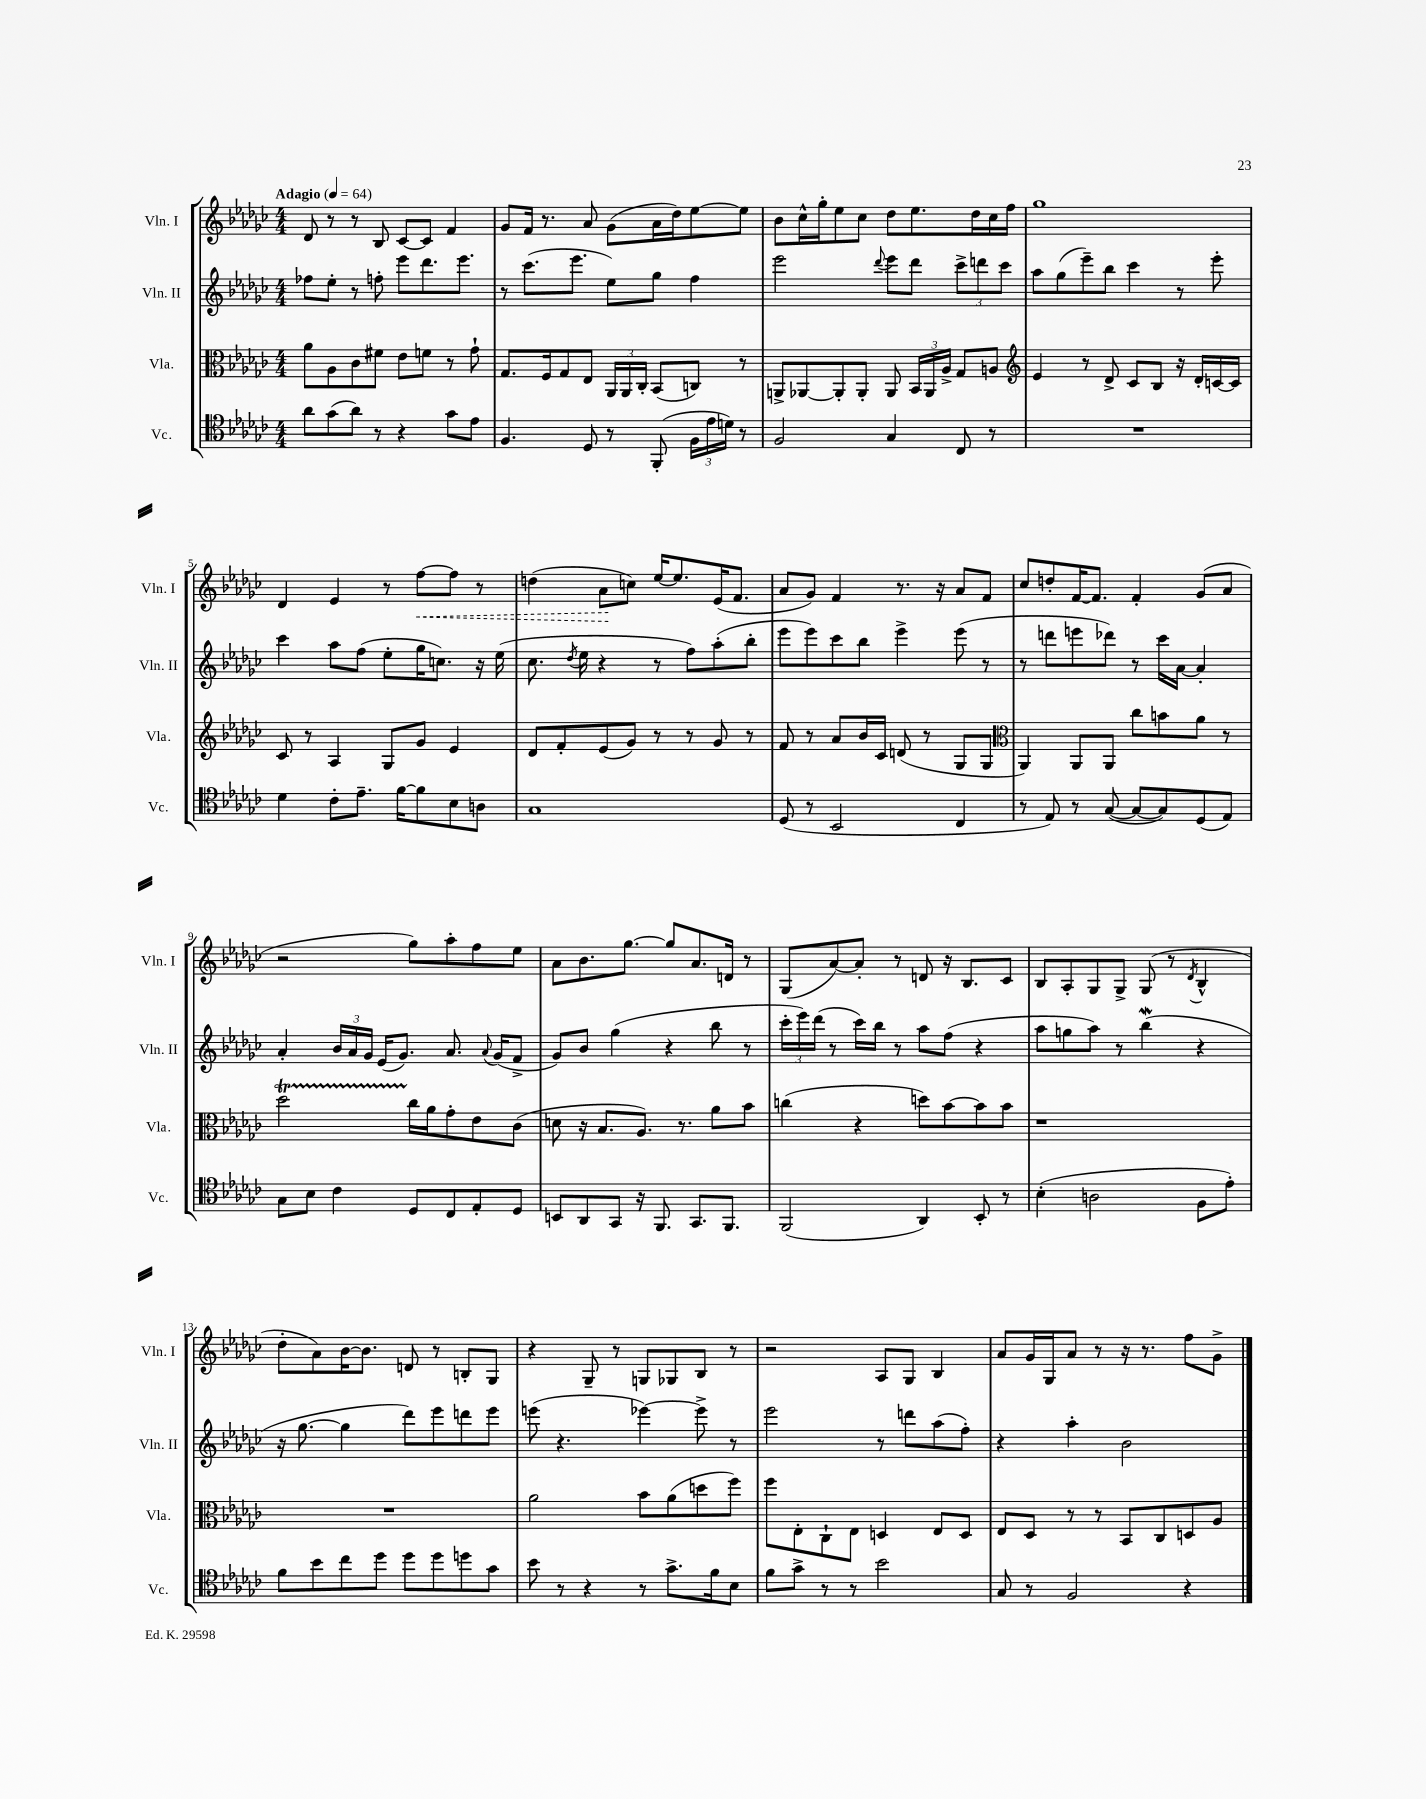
<<
\new StaffGroup <<
\new Staff = "s0" \with { instrumentName = "Vln. I" shortInstrumentName = "Vln. I" } {
    \clef treble \key ges \major \numericTimeSignature \time 4/4 \tempo "Adagio" 4 = 64
    \autoBeamOff des'8 r8 r8 bes8 ces'8[~ ces'8] f'4 |
    ges'8[ f'16] r8. aes'8 ges'8[( aes'16 des''16) ees''8~ ees''8] |
    bes'8[ ces''16-^ ges''16-. ees''8 ces''8] des''8[ ees''8. des''16 ces''16 f''16] |
    ges''1 |
    des'4 ees'4 r8 \once \override Hairpin.style = #'dashed-line f''8[~\< f''8] r8 |
    d''4( aes'8[\! c''8]) ees''16[~ ees''8. ees'16( f'8.] |
    aes'8[ ges'8]) f'4 r8. r16 aes'8[ f'8] |
    ces''8[ d''8-. f'16~ f'8.] f'4-. ges'8[( aes'8] |
    r2 ges''8[) aes''8-. f''8 ees''8] |
    aes'8[ bes'8. ges''8.]~ ges''8[ aes'8. d'16] r8 |
    ges8[( aes'8~) aes'8]-. r8 d'8 r16 bes8.[ ces'8] |
    bes8[ aes8-. ges8 ges8]-> ges8( r8 \acciaccatura { des'8 } bes4-^ |
    des''8[-. aes'8) bes'16~ bes'8.] d'8 r8 b8[-. ges8] |
    r4 ges8-- r8 g8[ ges8 bes8] r8 |
    r2 aes8[ ges8] bes4 |
    aes'8[ ges'16 ges16 aes'8] r8 r16 r8. f''8[ ges'8]-> \bar "|." |
}
\new Staff = "s1" \with { instrumentName = "Vln. II" shortInstrumentName = "Vln. II" } {
    \clef treble \key ges \major \numericTimeSignature \time 4/4
    \autoBeamOff fes''8[ ees''8]-. r8 f''8-. ees'''8[ des'''8. ees'''8.] |
    r8 ces'''8.[( ees'''8.] ees''8[) ges''8] f''4 |
    ees'''2 \appoggiatura { des'''8 } ees'''8[ des'''8] \tuplet 3/2 { ces'''8[-> d'''8 ces'''8] } |
    aes''8[ ges''8( ees'''8--) bes''8] ces'''4 r8 ees'''8-. |
    ces'''4 aes''8[ f''8]( ees''8[-. ges''16 c''8.]) r16 ees''16( |
    ces''8. \acciaccatura { des''8 } ees''16 r4 r8 f''8[) aes''8-.( bes''8]-. |
    ees'''8[ ees'''8) ces'''8 bes''8] ees'''4-> ees'''8( r8 |
    r8 d'''8[ e'''8 des'''8]) r8 ces'''16[ aes'16]~ aes'4-. |
    aes'4-. \tuplet 3/2 { bes'16[ aes'16 ges'16] } ees'16[( ges'8.]) aes'8. \appoggiatura { aes'8 } ges'16[( f'8]-> |
    ges'8[) bes'8] ges''4( r4 bes''8 r8 |
    \tuplet 3/2 { ces'''16[-. ees'''16) des'''16]( } r8 ces'''16[) bes''16] r8 aes''8[ f''8]( r4 |
    aes''8[ g''8 aes''8]) r8 bes''4\mordent( r4 |
    r16 ges''8.~ ges''4 des'''8[) ees'''8 d'''8 ees'''8] |
    e'''8( r4. ees'''4~) ees'''8-> r8 |
    ees'''2 r8 d'''8[ aes''8( f''8]-.) |
    r4 aes''4-. bes'2 \bar "|." |
}
\new Staff = "s2" \with { instrumentName = "Vla." shortInstrumentName = "Vla." } {
    \clef alto \key ges \major \numericTimeSignature \time 4/4
    \autoBeamOff aes'8[ aes8 ces'8 fis'8] ees'8[ f'8] r8 ges'8-! |
    ges8.[ f16 ges8 ees8] \tuplet 3/2 { aes,16[ aes,16 ces16]-. } bes,8[( c8]) r8 |
    a,8[-> aes,8~ aes,8-. aes,8]-. aes,8 \tuplet 3/2 { bes,16[ aes,16 aes16]-> } ges8[ a8] |
    \clef treble ees'4 r8 des'8-> ces'8[ bes8] r16 des'16[-. c'16~ c'16] |
    ces'8 r8 aes4 ges8[ ges'8] ees'4 |
    des'8[ f'8-. ees'8( ges'8]) r8 r8 ges'8 r8 |
    f'8 r8 aes'8[ bes'16 ces'16] d'8( r8 ges8[ ges8] |
    \clef alto aes,4) aes,8[ aes,8] ces''8[ b'8 aes'8] r8 |
    des''2\startTrillSpan ces''16[\stopTrillSpan aes'16 ges'8-. ees'8 ces'8]( |
    d'8 r16 bes8.[ aes8.]) r8. aes'8[ bes'8] |
    c''4( r4 d''8[) bes'8~ bes'8 bes'8] |
    r1 |
    R1 |
    aes'2 bes'8[ aes'8( d''8 f''8]) |
    f''8[ ees8-. ces8-! ees8] d4 ees8[ d8] |
    ees8[ des8] r8 r8 bes,8[ ces8 d8 aes8] \bar "|." |
}
\new Staff = "s3" \with { instrumentName = "Vc." shortInstrumentName = "Vc." } {
    \clef tenor \key ges \major \numericTimeSignature \time 4/4
    \autoBeamOff aes'8[ ges'8( aes'8]) r8 r4 ges'8[ ees'8] |
    f4. des8 r8 f,8-.( \tuplet 3/2 { f16[ ees'16 d'16]) } r8 |
    f2 ges4 ces8 r8 |
    R1 |
    des'4 ces'8[-. ees'8.]-- f'16[~ f'8 bes8 a8] |
    ges1 |
    des8( r8 bes,2 ces4 |
    r8 ees8) r8 ges8~( ges8[~ ges8) des8( ees8]) |
    ges8[ bes8] ces'4 des8[ ces8 ees8-. des8] |
    b,8[ aes,8 ges,8] r16 f,8. ges,8.[ f,8.] |
    f,2( aes,4) bes,8-. r8 |
    bes4-.( a2 f8[ ees'8]-.) |
    f'8[ bes'8 ces''8 des''8] des''8[ des''8 d''8 ges'8] |
    bes'8 r8 r4 r8 ges'8.[-> f'16 bes8] |
    f'8[ ges'8]-> r8 r8 bes'2 |
    ges8 r8 f2 r4 \bar "|." |
}
>>
>>
